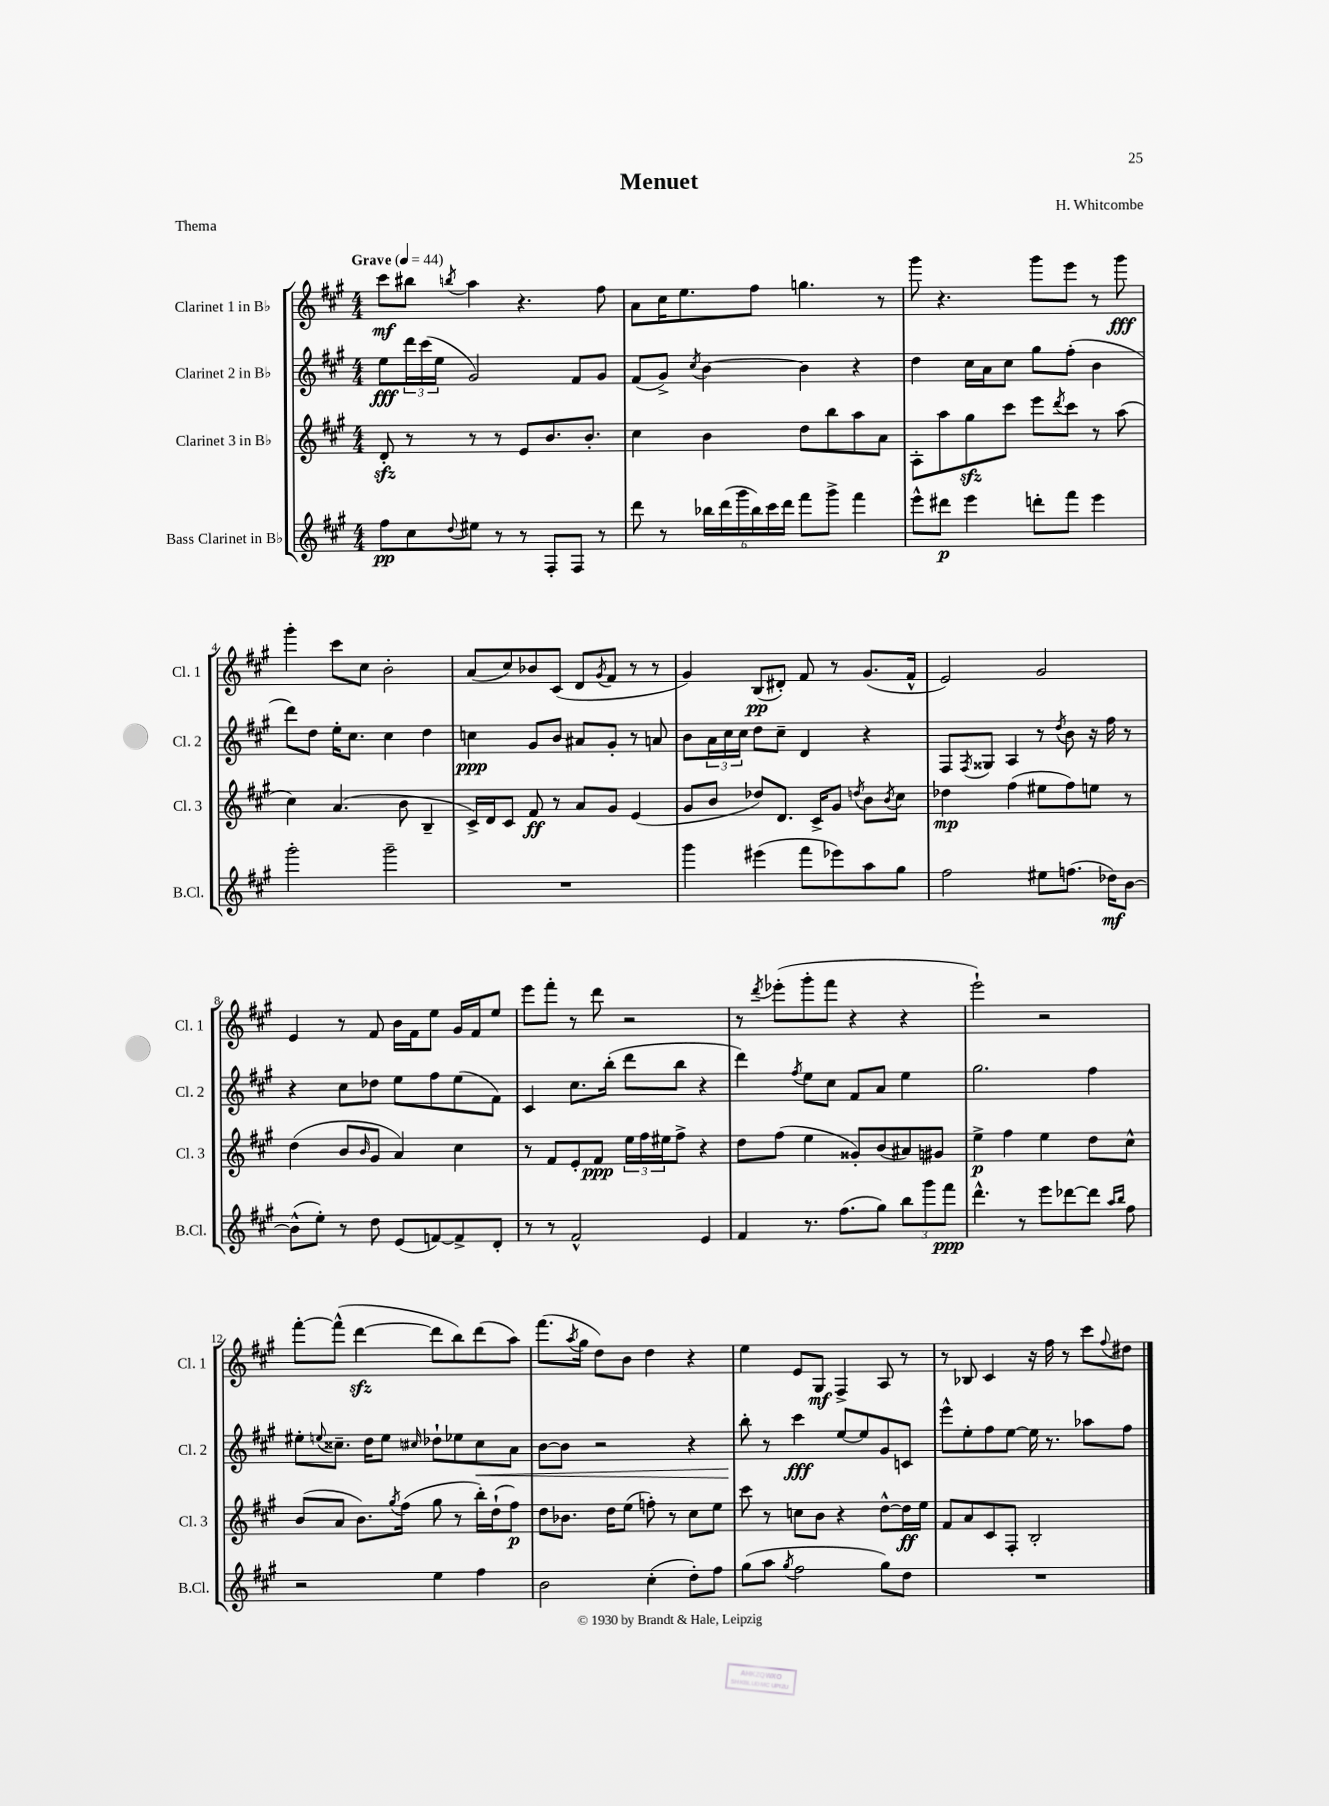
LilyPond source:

\header { title = "Menuet" composer = "H. Whitcombe" piece = "Thema" }
<<
\new StaffGroup <<
\new Staff = "s0" \with { instrumentName = "Clarinet 1 in Bb" shortInstrumentName = "Cl. 1" } {
    \clef treble \key a \major \numericTimeSignature \time 4/4 \tempo "Grave" 4 = 44
    cis'''8\mf bis''8 \acciaccatura { b''8 } a''4 r4. fis''8 |
    a'8 cis''16 e''8. fis''8 g''4. r8 |
    gis'''8 r4. gis'''8 e'''8 r8 gis'''8\fff |
    gis'''4-. cis'''8 cis''8 b'2-. |
    a'8( cis''8) bes'8 cis'8( d'8 \acciaccatura { gis'8 } fis'8 r8 r8 |
    gis'4) b8\pp( dis'8-.) fis'8 r8 gis'8.( fis'16-^ |
    e'2) gis'2 |
    e'4 r8 fis'8 b'16 fis'16 e''8 gis'16 fis'16 e''8 |
    e'''8 fis'''8-. r8 d'''8 r2 |
    r8 \acciaccatura { d'''8 } ees'''8-.( gis'''8-. fis'''8 r4 r4 |
    e'''2-!) r2 |
    fis'''8~-. fis'''8-^( d'''4~\sfz d'''8 b''8) d'''8( a''8) |
    fis'''8.( \acciaccatura { a''8 } gis''16 d''8) b'8 d''4 r4 |
    e''4 e'8 gis8\mf fis4-> a8 r8 |
    r8 bes8 cis'4 r16 fis''16 r8 cis'''8 \appoggiatura { fis''8 } dis''8 \bar "|." |
}
\new Staff = "s1" \with { instrumentName = "Clarinet 2 in Bb" shortInstrumentName = "Cl. 2" } {
    \clef treble \key a \major \numericTimeSignature \time 4/4
    e''8\fff \tuplet 3/2 { d'''16 cis'''16( e''16 } gis'2) fis'8 gis'8 |
    fis'8( gis'8->) \acciaccatura { cis''8 } b'4~ b'4 r4 |
    d''4 cis''16 a'16 cis''8 gis''8 fis''8-.( b'4 |
    d'''8) d''8 e''16-. cis''8. cis''4 d''4 |
    c''4\ppp gis'8 b'8 ais'8 gis'8-. r8 a'8 |
    b'8 \tuplet 3/2 { a'16 cis''16 cis''16 } d''8 cis''8-- d'4 r4 |
    fis8 \acciaccatura { fis8 } gisis8 a4 r8 \acciaccatura { d''8 } b'8 r16 fis''16 r8 |
    r4 cis''8 des''8 e''8 fis''8 e''8( fis'8) |
    cis'4 cis''8. b''16-.( d'''8 b''8 r4 |
    d'''4) \acciaccatura { fis''8 } e''8 cis''8 fis'8 a'8 e''4 |
    gis''2. fis''4 |
    eis''8-. \appoggiatura { e''8 } cisis''8.-- d''16 e''8 \grace { cis''16 } des''8-! ees''8 cis''8\< a'8 |
    b'8~ b'8 r2 r4 |
    b''8-.\! r8 cis'''4\fff e''8~ e''8 gis'8 c'8 |
    e'''8-^ e''8-. fis''8 e''8~ e''16 r8. aes''8 fis''8 \bar "|." |
}
\new Staff = "s2" \with { instrumentName = "Clarinet 3 in Bb" shortInstrumentName = "Cl. 3" } {
    \clef treble \key a \major \numericTimeSignature \time 4/4
    d'8-.\sfz r8 r8 r8 e'8 b'8. b'8.-. |
    cis''4 b'4 d''8 b''8 a''8 a'8 |
    a8-. a''8 gis''8\sfz cis'''8 e'''8 \acciaccatura { d'''8 } cis'''8 r8 a''8( |
    cis''4) a'4.( b'8 b4-- |
    cis'16->) d'16 cis'8 fis'8\ff r8 a'8 gis'8 e'4( |
    gis'8 b'8 des''8) d'8. cis'16-> gis'8 \acciaccatura { d''8 } b'8 \acciaccatura { b'8 } cis''8 |
    des''4\mp fis''4( eis''8 fis''8) e''8 r8 |
    d''4( b'8 \grace { b'16 } gis'8 a'4) cis''4 |
    r8 fis'8 e'8-. fis'8\ppp \tuplet 3/2 { e''16 fis''16 eis''16 } fis''8-> r4 |
    d''8 fis''8( e''4 gisis'8-.) b'8( ais'8) gis'8 |
    e''4->\p fis''4 e''4 d''8 cis''8-^ |
    b'8( a'8 b'8.) \acciaccatura { gis''8 } fis''16( gis''8 r8 b''16-.) d''16-!( fis''8\p) |
    d''8 bes'8. d''16 e''8( f''8-.) r8 cis''8 e''8 |
    cis'''8 r8 c''8 b'8 r4 d''8~-^ d''16\ff e''16 |
    fis'8 a'8 cis'8 fis8-. b2-. \bar "|." |
}
\new Staff = "s3" \with { instrumentName = "Bass Clarinet in Bb" shortInstrumentName = "B.Cl." } {
    \clef treble \key a \major \numericTimeSignature \time 4/4
    fis''8\pp cis''8 \appoggiatura { d''8 } eis''8 r8 r8 fis8-. fis8 r8 |
    d'''8 r8 \tuplet 6/4 { bes''16 d'''16( gis'''16 bes''16) cis'''16 d'''16 } fis'''8 gis'''8-> fis'''4 |
    e'''8-^ dis'''8\p e'''4 d'''8-. fis'''8 e'''4 |
    gis'''2-. gis'''2-- |
    R1 |
    gis'''4 eis'''4( fis'''8 ees'''8) a''8 gis''8 |
    fis''2 eis''8 f''8.( des''16\mf) b'8~ |
    b'8-^( e''8-.) r8 d''8 e'8( f'8~) f'8-> d'8-. |
    r8 r8 fis'2-^ e'4 |
    fis'4 r8. fis''8.( gis''8) \tuplet 3/2 { b''8 gis'''8 fis'''8\ppp } |
    d'''4.-^ r8 e'''8 des'''8~ des'''8 \grace { a''16 b''16 } fis''8 |
    r2 e''4 fis''4 |
    b'2 cis''4-.( d''8-.) fis''8 |
    gis''8( a''8 \acciaccatura { gis''8 } fis''2 gis''8) d''8 |
    R1 \bar "|." |
}
>>
>>
